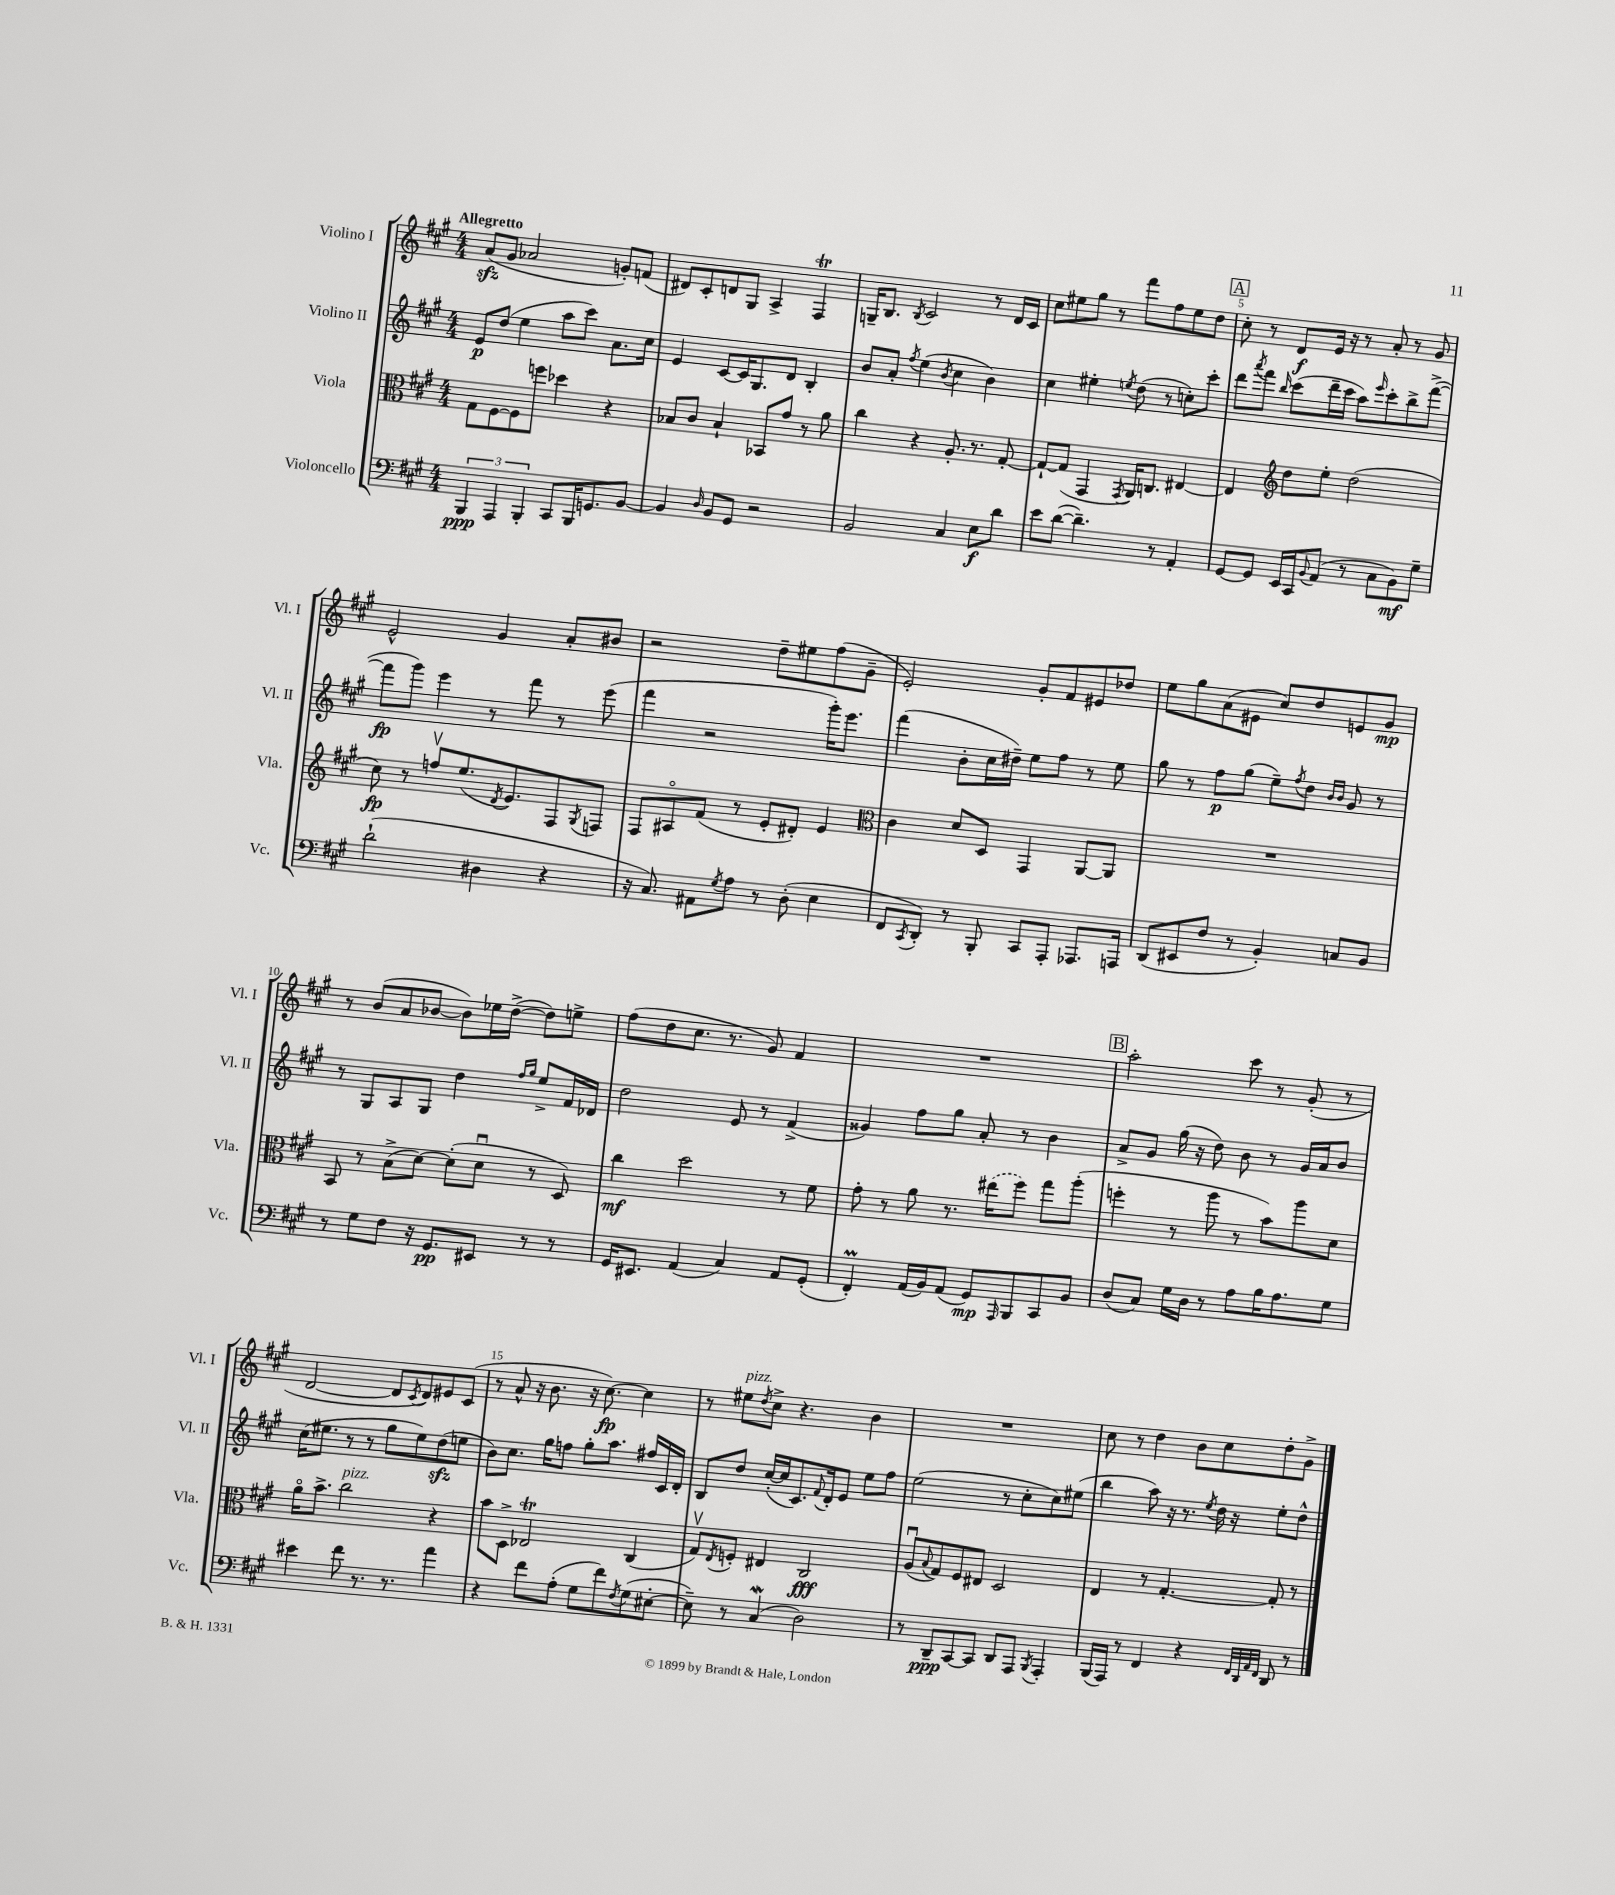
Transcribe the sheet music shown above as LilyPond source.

<<
\new StaffGroup <<
\new Staff = "s0" \with { instrumentName = "Violino I" shortInstrumentName = "Vl. I" } {
    \clef treble \key a \major \numericTimeSignature \time 4/4 \tempo "Allegretto"
    a'8\sfz( gis'8 aes'2 g'8-.) f'8( |
    dis'8) cis'8-. d'8 gis8 a4-> fis4\trill |
    g16-- b8. \acciaccatura { b8 } cis'2 r8 d'16 cis'16 |
    cis''8 eis''8 gis''8 r8 fis'''8 fis''8 eis''8 d''8 |
    \mark \markup { \box "A" } cis''8-. r8 d'8\f e'16 r16 r8 a'8-. r8 gis'8 |
    e'2-^ gis'4 a'8-. bis'8 |
    r2 d''8-- eis''8 fis''8( gis'8-- |
    e'2-.) gis'8-. fis'8 eis'8 des''8 |
    e''8 gis''8 a'8( eis'8 cis''8) d''8 e'8 gis'8\mp |
    r8 b'8( a'8 bes'8~ bes'8) ees''16 d''16~->( d''8) e''8-> |
    fis''8( d''8 cis''8. r8. gis'8) fis'4 |
    R1 |
    \mark \markup { \box "B" } a''2-. cis'''8 r8 gis'8-.( r8 |
    d'2~ d'8 \acciaccatura { cis'8 } d'8) eis'8 cis'8( |
    r8 a'8-^ r16 b'8. r16 cis''8.~\fp) cis''4 |
    r8 eis''8^\markup { \italic "pizz." } \acciaccatura { d''8 } cis''8-> r4. b'4 |
    R1 |
    cis''8 r8 d''4 b'8 cis''8 d''8-. gis'8-> \bar "|." |
}
\new Staff = "s1" \with { instrumentName = "Violino II" shortInstrumentName = "Vl. II" } {
    \clef treble \key a \major \numericTimeSignature \time 4/4
    e'8\p d''8( e''4 a''8 cis'''8) a'8. cis''16 |
    e'4 cis'8~ cis'16 gis8. d'8 b4-. |
    b'8 a'8-. \acciaccatura { fis''8 } e''4( \acciaccatura { b'8 } cis''4 b'4) |
    cis''4 eis''4-. \acciaccatura { e''8 } d''8( r8 c''8-.) cis'''8-. |
    \mark \markup { \box "A" } d'''8 \acciaccatura { a'''8 } fis'''8 \grace { b''16 } cis'''8( d'''16-- cis'''16 a''8) \grace { e'''16 } cis'''8-. b''8-> fis'''8~->( |
    fis'''8\fp gis'''8) e'''4 r8 fis'''8 r8 e'''8( |
    fis'''4 r2 gis'''16-.) e'''8. |
    fis'''4( b'8-. cis''16 dis''16--) e''8 fis''8 r8 e''8 |
    gis''8 r8 fis''8\p gis''8( e''8--) \acciaccatura { fis''8 } d''8 \grace { b'16 b'16 } gis'8 r8 |
    r8 gis8 a8 gis8 d''4 \grace { fis''16 gis''16 } e''8-> fis'16 des'16 |
    d''2 e'8 r8 fis'4->( |
    gisis'4) fis''8 gis''8 a'8-. r8 b'4 |
    \mark \markup { \box "B" } a'8-> gis'8 gis''16( r16 d''8) b'8 r8 gis'16 a'16 b'8 |
    cis''16( eis''8. r8 r8 gis''8 eis''8) d''8\sfz( e''8 |
    b'8) cis''8. gis''16 f''8 gis''8-. a''8. fis''16 cis'16 d'16-. |
    b8 d''8 cis''16~-.( cis''16 cis'8.) \appoggiatura { fis'8 } d'16-. e'8 e''8 fis''8 |
    e''2( r8 cis''8-. cis''8) eis''8( |
    b''4 a''8) r16 r8. \acciaccatura { e''8 } d''16 r16 e''8-. d''8-^ \bar "|." |
}
\new Staff = "s2" \with { instrumentName = "Viola" shortInstrumentName = "Vla." } {
    \clef alto \key a \major \numericTimeSignature \time 4/4
    gis8 fis8~ fis8 f''8 des''4 r4 |
    bes8 cis'8 bes4-! bes,8 gis'8 r8 a'8 |
    cis''4 r4 a8.-. r8. gis8~-. |
    gis8~-! gis8( gis,4 \acciaccatura { gis,8 } a,16) c8. eis4~ |
    \mark \markup { \box "A" } eis4 \clef treble d''8 e''8-. d''2( |
    cis''8\fp) r8 f''8\upbow e''8.( \acciaccatura { d'8 } e'8.) fis8 \acciaccatura { gis8 } f8 |
    fis8 ais8\flageolet fis'8( r8 e'8-. dis'8-.) e'4 |
    \clef alto cis'4 d'8 d8 gis,4 a,8~ a,8 |
    R1 |
    b,8 r8 b8->( d'8~) d'8-.( d'8\downbow r8 d8) |
    cis''4\mf d''2 r8 fis'8 |
    gis'8-. r8 a'8 r8. \once \slurDashed eis''16( fis''8) gis''8 a''8-.( |
    \mark \markup { \box "B" } f''4-. r8 a''8 r8 b'8) a''8 d'8 |
    a'16\flageolet b'8.-> cis''2^\markup { \italic "pizz." } r4 |
    b'8 d8-> ees2\trill cis4( |
    gis8\upbow) \acciaccatura { e8 } f8-. eis4 cis2\fff |
    a8\downbow( \appoggiatura { b8 } gis8) fis8 eis8 d2 |
    e4 r8 gis4.~-. gis8-. r8 \bar "|." |
}
\new Staff = "s3" \with { instrumentName = "Violoncello" shortInstrumentName = "Vc." } {
    \clef bass \key a \major \numericTimeSignature \time 4/4
    \tuplet 3/2 { b,,4\ppp a,,4 b,,4-. } cis,8 b,,16 g,8. b,8~ |
    b,4 \grace { d16 } b,8 gis,8 r2 |
    b,2 cis4 e8\f d'8 |
    e'8 d'8~( d'4.--) r8 a,4-. |
    \mark \markup { \box "A" } gis,8~ gis,8 e,16 cis,16 \appoggiatura { b,8 } a,8( r8 cis8 b,8\mf) gis8-- |
    d'2-!( dis4 r4 |
    r16 cis8.) ais,8 \acciaccatura { gis8 } a8 r8 d8-.( e4 |
    fis,8 \acciaccatura { cis,8 } d,8-.) r8 b,,8-. cis,8 a,,8-. aes,,8. a,,16 |
    d,8( eis,8 fis8 r8 b,4-.) c8 b,8 |
    r8 gis8 fis8 r16 gis,8.\pp eis,8 r8 r8 |
    gis,16 eis,8. a,4( cis4) a,8 gis,8-.( |
    fis,4-.\prall) a,16( b,16) a,8( gis,8\mp) \grace { a,,16 } b,,8 cis,8 b,8 |
    \mark \markup { \box "B" } d8( cis8) gis16 d16 r8 a8 b16 a8. gis8 |
    eis'4 fis'8 r8. r8. a'4 |
    r4 fis'8 a8-.( gis8 fis'8) \acciaccatura { fis8 } gis8( eis8~-. |
    eis8--) r8 cis4\mordent( d2) |
    r8 d,8--\ppp cis,8~ cis,8 d,8 a,,8 \acciaccatura { b,,8 } a,,4-. |
    b,,16( a,,16) r8 fis,4 r4 \grace { fis,32 d,32 a,32 fis,32 } d,8 r8 \bar "|." |
}
>>
>>
\layout { \context { \Score \override BarNumber.break-visibility = ##(#f #t #t) barNumberVisibility = #(every-nth-bar-number-visible 5) } }
